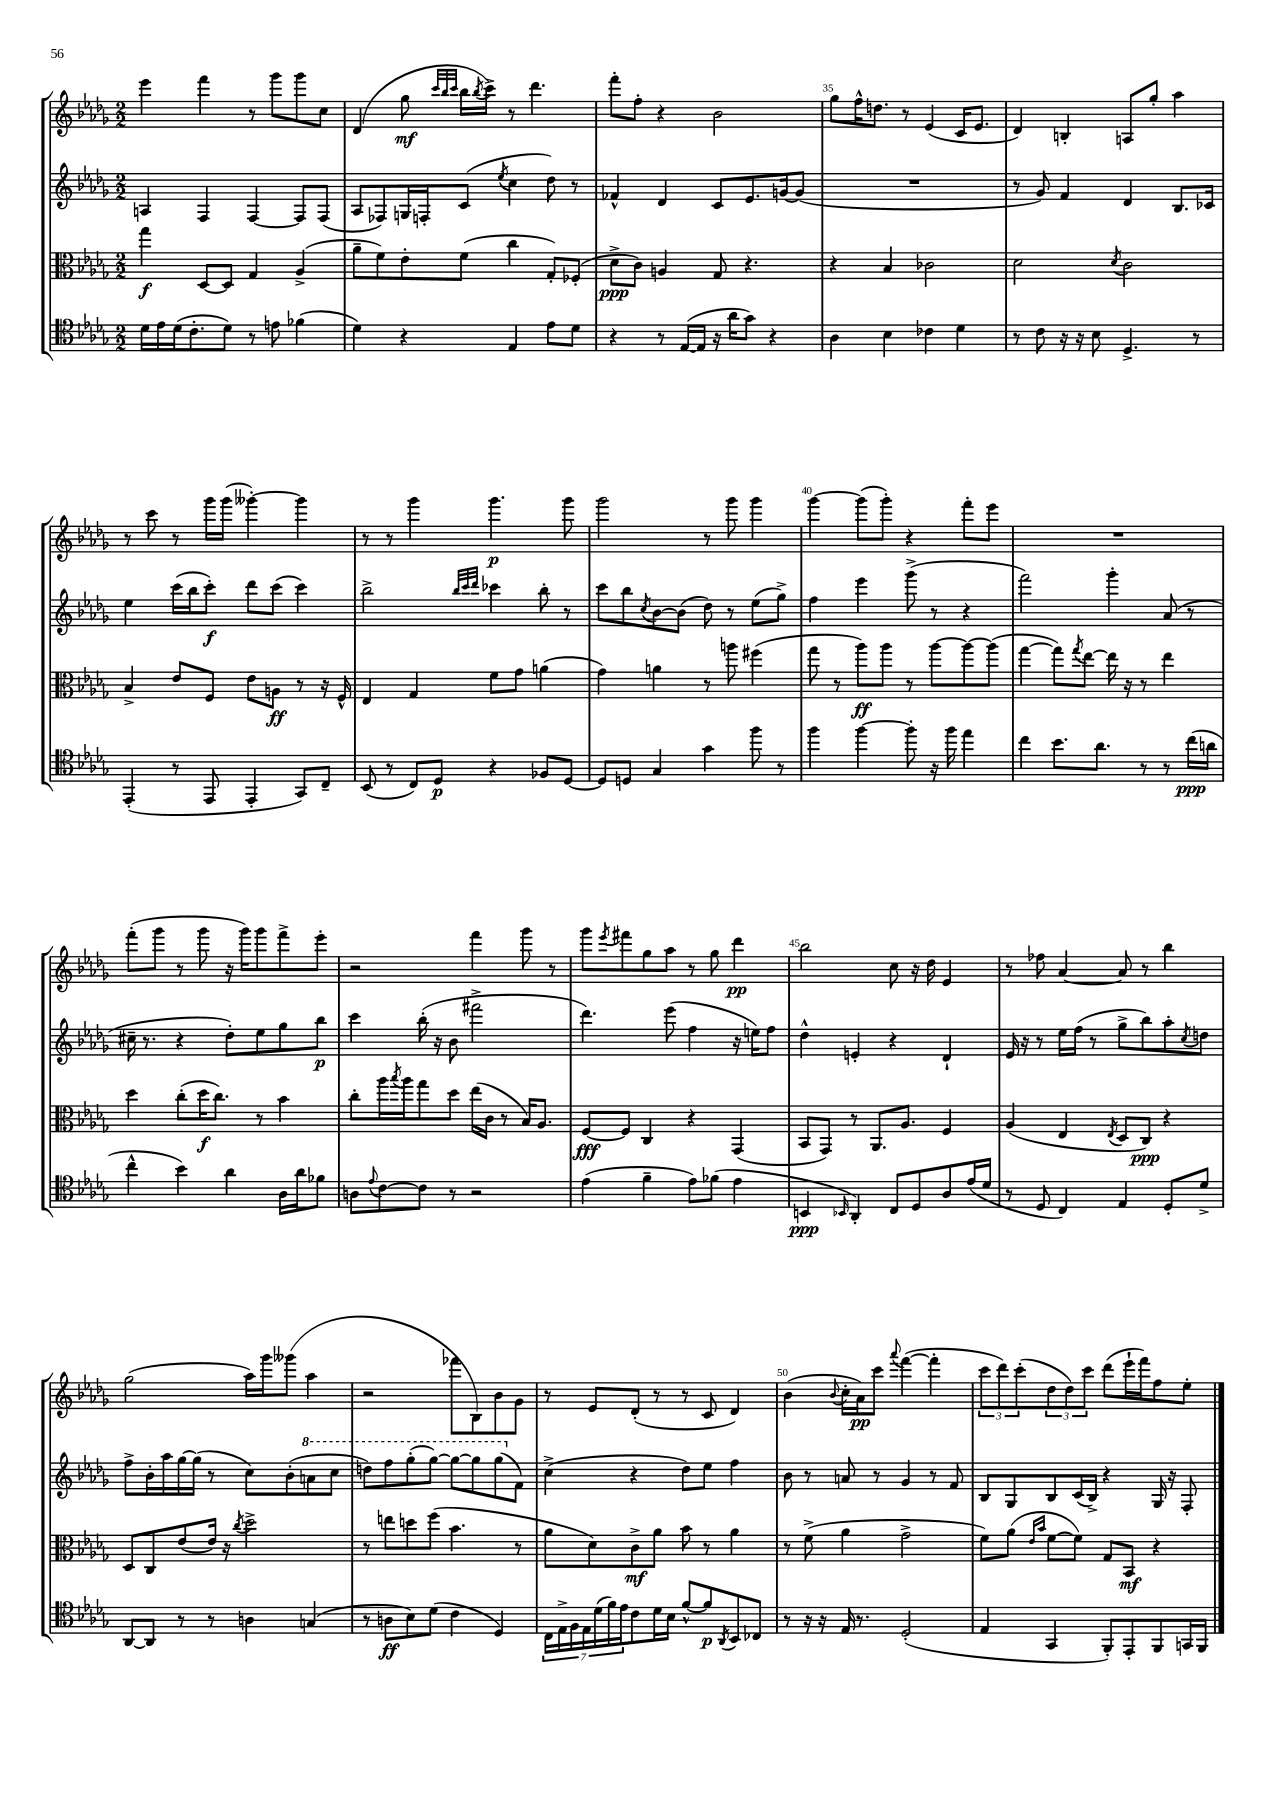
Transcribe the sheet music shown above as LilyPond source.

<<
\new StaffGroup <<
\new Staff = "s0" {
    \clef treble \key des \major \numericTimeSignature \time 2/2
    ees'''4 f'''4 r8 ges'''8 ges'''8 c''8 |
    des'4( ges''8\mf \grace { c'''32 bes''32 c'''32 } bes''16 \acciaccatura { bes''8 } c'''16->) r8 des'''4. |
    f'''8-. f''8-. r4 bes'2 |
    ges''8 f''16-^ d''8. r8 ees'4( c'16 ees'8. |
    des'4) b4-. a8 ges''8-. aes''4 |
    r8 c'''8 r8 ges'''16 ges'''16( geses'''4~-.) geses'''4 |
    r8 r8 ges'''4 ges'''4.\p ges'''8 |
    ges'''2 r8 ges'''8 ges'''4 |
    ges'''4~ ges'''8( ges'''8-.) r4 f'''8-. ees'''8 |
    R1 |
    f'''8-.( ges'''8 r8 ges'''8 r16 ges'''16) ges'''8 f'''8-> ees'''8-. |
    r2 f'''4 ges'''8 r8 |
    ges'''8 \acciaccatura { ees'''8 } fis'''8 ges''8 aes''8 r8 ges''8 des'''4\pp |
    bes''2 c''8 r16 des''16 ees'4 |
    r8 fes''8 aes'4~ aes'8 r8 bes''4 |
    ges''2( aes''16) ges'''16 geses'''8( aes''4 |
    r2 fes'''8 bes8) bes'8 ges'8 |
    r8 ees'8 des'8-.( r8 r8 c'8 des'4) |
    bes'4( \appoggiatura { bes'8 } c''16-. aes'16\pp) c'''8 \appoggiatura { aes'''8 } f'''4~( f'''4-. |
    \tuplet 3/2 { c'''8 des'''8) c'''8-.( } \tuplet 3/2 { des''8 des''8) c'''8 } des'''8( ees'''16-! f'''16) f''8 ees''8-. \bar "|." |
}
\new Staff = "s1" {
    \clef treble \key des \major \numericTimeSignature \time 2/2
    a4 f4 f4~ f8 f8( |
    aes8 fes8) g16 f16-. c'8( \acciaccatura { ees''8 } c''4 des''8) r8 |
    fes'4-^ des'4 c'8 ees'8. g'16~ g'8( |
    R1 |
    r8 ges'8) f'4 des'4 bes8. ces'16 |
    ees''4 c'''16( bes''16 c'''8-.\f) des'''8 c'''8( c'''4) |
    bes''2-> \grace { bes''32 c'''32 des'''32 } ces'''4 bes''8-. r8 |
    c'''8 bes''8 \acciaccatura { c''8 } bes'8~ bes'8( des''8) r8 ees''8( ges''8->) |
    f''4 ees'''4 ges'''8->( r8 r4 |
    f'''2) ges'''4-. aes'8( r8 |
    cis''16-- r8. r4 des''8-.) ees''8 ges''8 bes''8\p |
    c'''4 bes''16-.( r16 bes'8 fis'''2-> |
    des'''4.) ees'''8( f''4 r16 e''16) f''8 |
    des''4-^ e'4-. r4 des'4-! |
    ees'16 r16 r8 ees''16 f''16( r8 ges''8-> bes''8) aes''8-. \acciaccatura { c''8 } d''8 |
    f''8-> bes'16-. aes''16 ges''16~ ges''16( r8 c''8) bes'8-.( \ottava #1 a''8 c'''8 |
    d'''8) f'''8 ges'''8-.( ges'''8~) ges'''8~ ges'''8 ges'''8( \ottava #0 f'8) |
    c''4->( r4 des''8) ees''8 f''4 |
    bes'8 r8 a'8 r8 ges'4 r8 f'8 |
    bes8 ges8 bes8 c'16( bes16->) r4 ges16 r16 f8-. \bar "|." |
}
\new Staff = "s2" {
    \clef alto \key des \major \numericTimeSignature \time 2/2
    ges''4\f des8~ des8 ges4 aes4->( |
    aes'8-- f'8) ees'8-. f'8( c''4 ges8-.) fes8-.( |
    des'8->\ppp c'8) a4 ges8 r4. |
    r4 bes4 ces'2 |
    des'2 \acciaccatura { des'8 } c'2 |
    bes4-> ees'8 f8 ees'8 a8\ff r8 r16 f16-^ |
    ees4 ges4 f'8 ges'8 a'4( |
    ges'4) a'4 r8 a''8 fis''4( |
    ges''8 r8 aes''8\ff) aes''8 r8 aes''8~ aes''8~ aes''8( |
    ges''4~ ges''8) \acciaccatura { ges''8 } ees''8~ ees''16 r16 r8 ees''4 |
    des''4 c''8-.( des''16\f c''8.) r8 bes'4 |
    c''8-. aes''16 \acciaccatura { bes''8 } aes''16 ges''8 des''8 ees''16( c'16 r8 bes16) aes8. |
    f8~\fff f8 c4 r4 ges,4( |
    bes,8 ges,8) r8 aes,8. aes8. f4 |
    aes4( ees4 \acciaccatura { ees8 } des8 c8\ppp) r4 |
    des8 c8 ees'8( ees'16) r16 \acciaccatura { c''8 } des''2-> |
    r8 e''8 d''8 f''8( bes'4. r8 |
    aes'8 des'8) c'8->\mf aes'8 bes'8 r8 aes'4 |
    r8 f'8->( aes'4 ges'2-> |
    f'8) aes'8( \grace { ees'16 bes'16 } f'8~ f'8) ges8 bes,8\mf r4 \bar "|." |
}
\new Staff = "s3" {
    \clef tenor \key des \major \numericTimeSignature \time 2/2
    des'16 ees'16 des'16( c'8.-. des'8) r8 e'8 fes'4( |
    des'4) r4 ees4 ees'8 des'8 |
    r4 r8 ees16~( ees16 r16 aes'16 ges'8) r4 |
    aes4 bes4 ces'4 des'4 |
    r8 c'8 r16 r16 bes8 des4.-> r8 |
    ees,4-.( r8 ees,8 ees,4-. ges,8) c8-- |
    bes,8( r8 c8) des8\p r4 fes8 des8~ |
    des8 d8 ges4 ges'4 f''8 r8 |
    f''4 f''4~ f''8-. r16 f''16 ees''4 |
    c''4 bes'8. aes'8. r8 r8 c''16\ppp( a'16 |
    c''4-^ bes'4) aes'4 aes16 aes'16 fes'8 |
    a8 \appoggiatura { ees'8 } c'8~ c'8 r8 r2 |
    ees'4( f'4-- ees'8) fes'8( ees'4 |
    b,4\ppp \grace { bes,16 } aes,4-.) c8 des8 aes8 ees'16( des'16 |
    r8 des8 c4) ees4 des8-. des'8-> |
    aes,8~ aes,8 r8 r8 a4 g4( |
    r8 a8\ff bes8) des'8( c'4 des4) |
    \tuplet 7/4 { c16 ees16-> f16 ees16 des'16( f'16) ees'16 } c'8 des'16 bes16 f'8~-^ f'8\p \acciaccatura { aes,8 } bes,8 ces8 |
    r8 r16 r16 ees16 r8. des2-.( |
    ees4 ges,4 f,8-.) ees,8-. f,8 g,16 f,16 \bar "|." |
}
>>
>>
\layout { \context { \Score currentBarNumber = #32 \override BarNumber.break-visibility = ##(#f #t #t) barNumberVisibility = #(every-nth-bar-number-visible 5) } }
